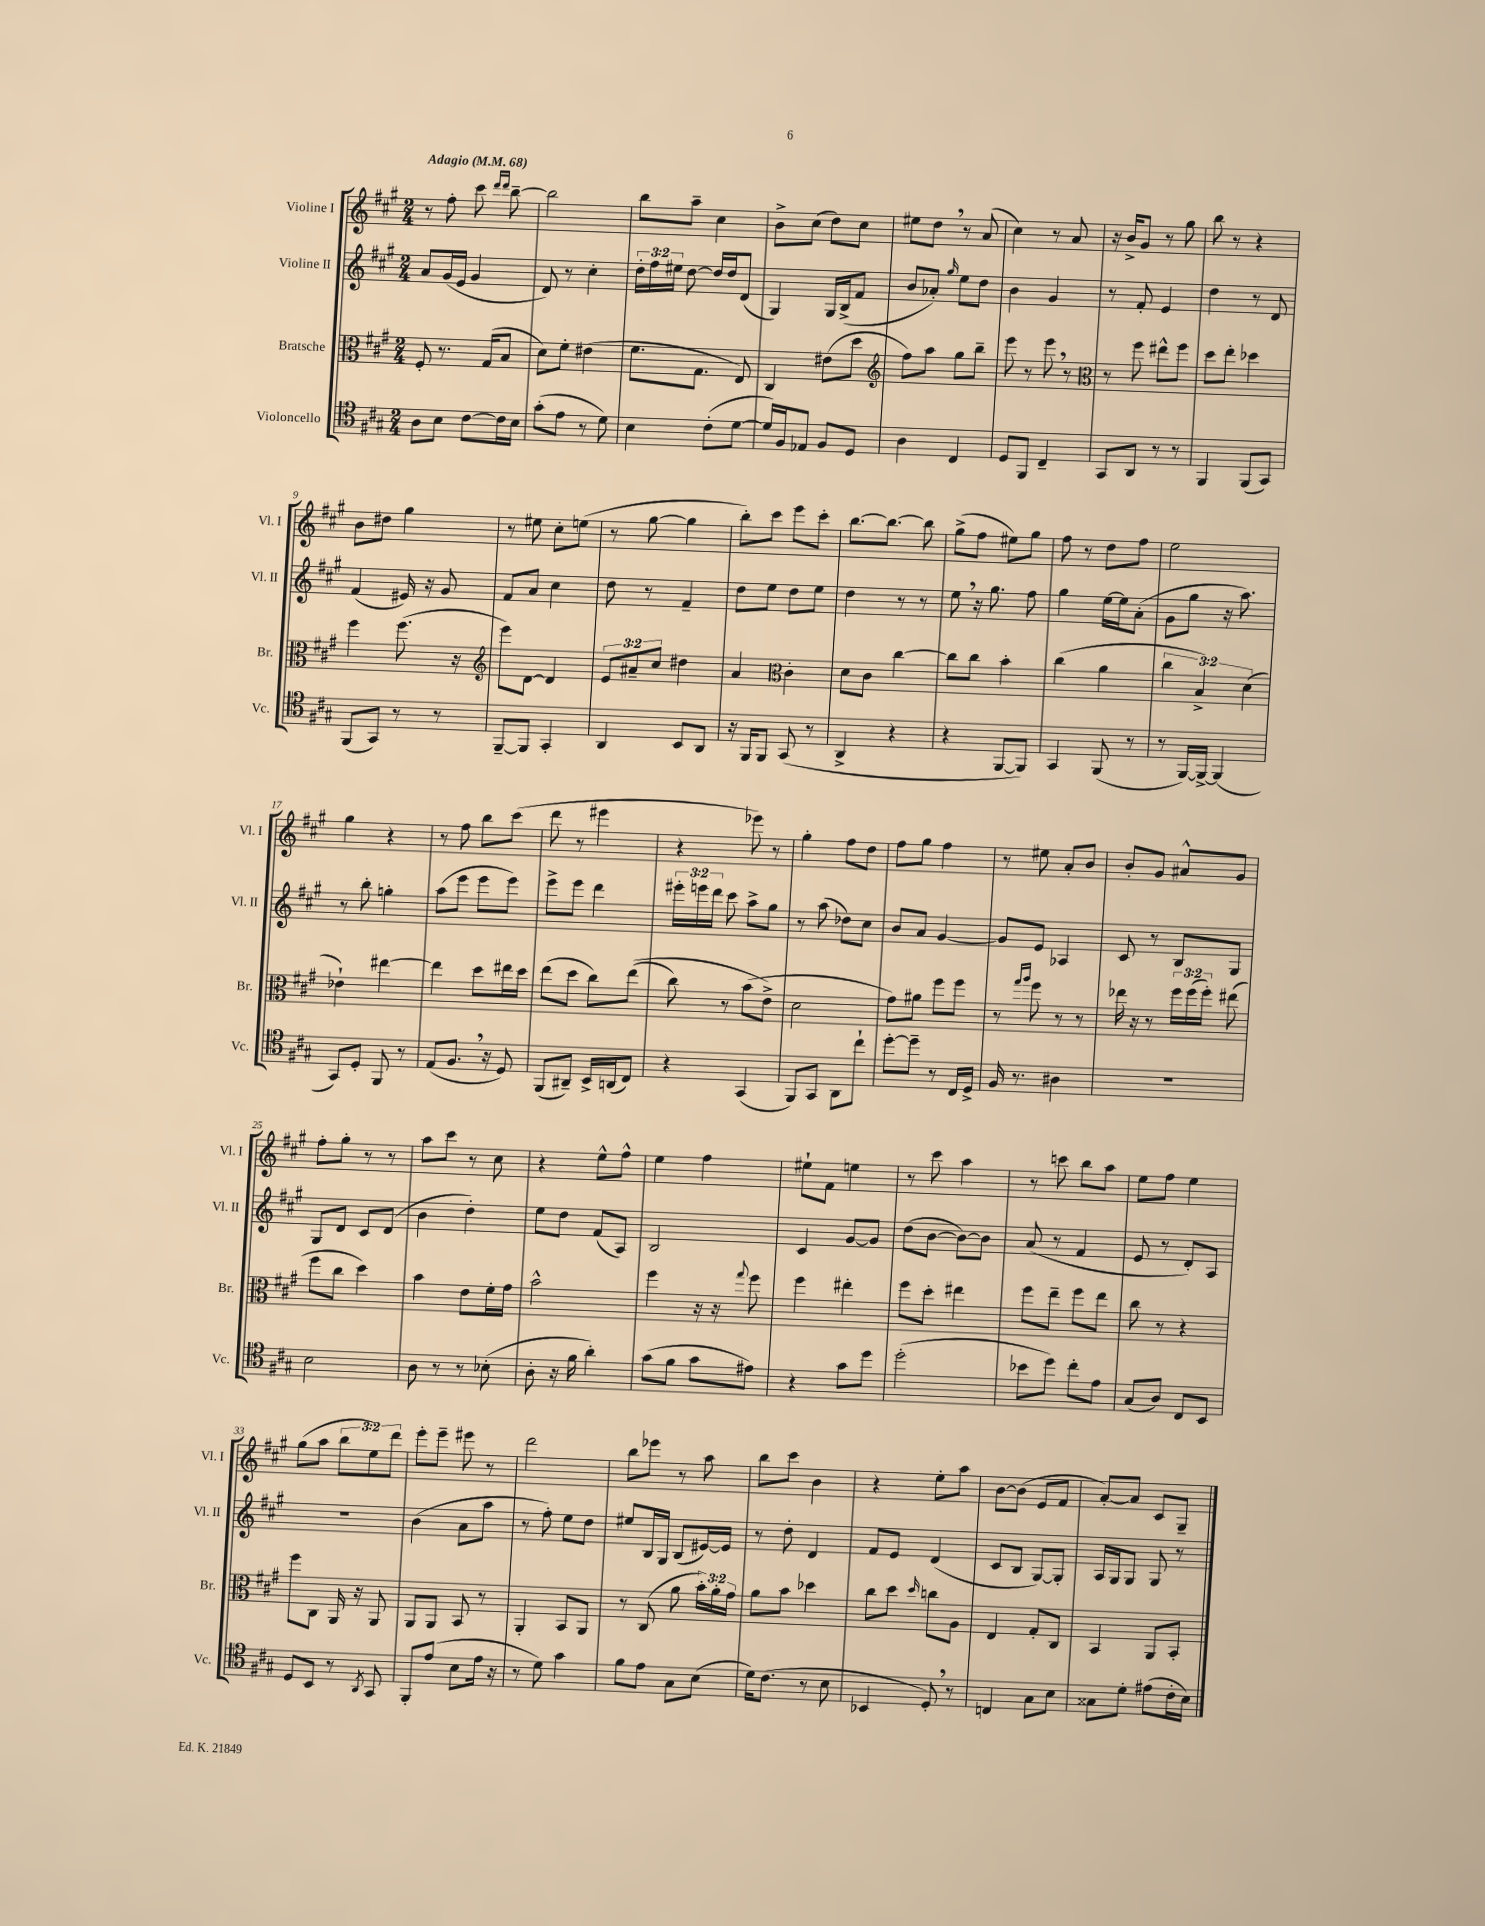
<<
\new StaffGroup <<
\new Staff = "s0" \with { instrumentName = "Violine I" shortInstrumentName = "Vl. I" } {
    \clef treble \key a \major \numericTimeSignature \time 2/4 \override Staff.TupletNumber.text = #tuplet-number::calc-fraction-text \tempo "Adagio" 4 = 68
    \autoBeamOff r8 fis''8-. cis'''8 \grace { d'''16[ d'''16] } b''8~-- |
    b''2 |
    b''8[ a''8]-- cis''4 |
    b'8[-> cis''8]( d''8[) cis''8] |
    eis''8[ d''8] \breathe r8 a'8( |
    cis''4) r8 a'8 |
    r16 b'16[-> gis'8] r8 gis''8 |
    b''8 r8 r4 |
    b'8[ dis''8] gis''4 |
    r8 eis''8 cis''8[-. e''8]( |
    r8 gis''8~ gis''4 |
    b''8[-.) cis'''8] e'''8[ cis'''8]-. |
    b''8.[~ b''8.]~ b''8 |
    gis''8[->( fis''8] eis''8[) gis''8] |
    fis''8 r8 d''8[ fis''8] |
    e''2 |
    gis''4 r4 |
    r8 fis''8 b''8[ cis'''8]( |
    d'''8 r8 eis'''4 |
    r4 ees'''8) r8 |
    gis''4-. fis''8[ d''8] |
    fis''8[ gis''8] fis''4 |
    r8 eis''8 a'8[-. b'8] |
    b'8[-. gis'8] ais'8[-^ gis'8] |
    fis''8[-. gis''8]-. r8 r8 |
    a''8[ cis'''8] r8 cis''8 |
    r4 e''8[-^ fis''8]-^ |
    e''4 fis''4 |
    eis''8[-! fis'8] e''4 |
    r8 cis'''8 a''4 |
    r8 c'''8 b''8[ a''8] |
    e''8[ fis''8] e''4 |
    gis''8[( a''8] \tuplet 3/2 { b''8[ e''8) d'''8] } |
    e'''8[-. e'''8]-- eis'''8 r8 |
    d'''2 |
    b''8[ ees'''8] r8 a''8 |
    b''8[ cis'''8] b'4 |
    r4 e''8[-. a''8] |
    b'8[~ b'8]( e'8[ fis'8] |
    a'8[~-.) a'8] cis'8[ gis8]-- \bar "|." |
}
\new Staff = "s1" \with { instrumentName = "Violine II" shortInstrumentName = "Vl. II" } {
    \clef treble \key a \major \numericTimeSignature \time 2/4 \override Staff.TupletNumber.text = #tuplet-number::calc-fraction-text
    \autoBeamOff a'8[ gis'16( e'16] gis'4 |
    d'8) r8 cis''4-. |
    \tuplet 3/2 { d''16[-. fis''16 eis''16] } d''8~ d''16[ d''16 d'8]( |
    gis4) gis16[ b16->( fis'8] |
    b'8[ aes'8]-.) \grace { gis''16 } e''8[ d''8] |
    b'4 gis'4 |
    r8 fis'8-. e'4 |
    d''4 r8 d'8 |
    fis'4( eis'16) r16 gis'8 |
    fis'8[ a'8] cis''4 |
    d''8 r8 fis'4-- |
    d''8[ e''8] d''8[ e''8] |
    d''4 r8 r8 |
    e''8 \breathe r16 gis''8. fis''8 |
    gis''4 e''16[~ e''16 a'8]-.( |
    gis'8[ gis''8] r16 a''8.) |
    r8 b''8-. g''4-. |
    a''8[( e'''8] e'''8[ e'''8]) |
    e'''8[-> e'''8] d'''4 |
    \tuplet 3/2 { eis'''16[-. e'''16 d'''16] } cis'''8 a''8[-> gis''8] |
    r8 a''8( des''8[) cis''8] |
    b'8[ a'8] gis'4~ |
    gis'8[ e'8] aes4 |
    cis'8 r8 b8[ gis8] |
    gis8[ d'8] cis'8[ d'8]( |
    b'4 d''4-.) |
    e''8[ d''8] fis'8[( a8]) |
    b2 |
    cis'4 gis'8[~ gis'8] |
    d''8[( b'8]~ b'8[~) b'8] |
    a'8( r8 fis'4 |
    e'8 r8 d'8[-.) a8] |
    r2 |
    b'4( a'8[ a''8] |
    r8 fis''8-.) e''8[ d''8] |
    eis''8[ b16 gis16] b8[( eis'16~) eis'16] |
    r8 d''8-. d'4 |
    fis'8[ e'8] d'4( |
    cis'8[ b8] gis8[~) gis8]-. |
    a16[ gis16 gis8] gis8 r8 \bar "|." |
}
\new Staff = "s2" \with { instrumentName = "Bratsche" shortInstrumentName = "Br." } {
    \clef alto \key a \major \numericTimeSignature \time 2/4 \override Staff.TupletNumber.text = #tuplet-number::calc-fraction-text
    \autoBeamOff fis8-. r8. gis16[( b8] |
    d'8[) fis'8]-. eis'4( |
    fis'8.[ gis8.] e8) |
    cis4 eis'8[( d''8] |
    \clef treble fis''8[) a''8] gis''8[ b''8]-- |
    e'''8 r8 e'''8 \breathe r8 |
    \clef alto r8 fis''8 eis''8[-^ fis''8] |
    d''8[ e''8]-. des''4 |
    fis''4 fis''8.( r16 |
    \clef treble e'''8[) d'8]~ d'4 |
    \tuplet 3/2 { e'8[ ais'8-- cis''8] } dis''4 |
    a'4 \clef alto cis'4-. |
    d'8[ cis'8] cis''4~ |
    cis''8[ cis''8] b'4-. |
    cis''4( a'4 |
    \tuplet 3/2 { cis''4 b4->) d'4( } |
    ees'4-!) eis''4~ |
    eis''4 d''8[ eis''16 d''16] |
    e''8[( d''8] cis''8[) e''8](\( |
    cis''8) r8 b'8[( e'8]->\) |
    d'2 |
    gis'8[) ais'8] fis''8[ fis''8] |
    r8 \grace { gis''16[ a''16] } fis''8 r8 r8 |
    ees''16 r16 r8 \tuplet 3/2 { fis''16[ fis''16( fis''16]-.) } eis''8( |
    fis''8[ cis''8] d''4) |
    b'4 e'8[ fis'16-. gis'16] |
    b'2-^ |
    fis''4 r16 r16 \appoggiatura { gis''8 } fis''8 |
    fis''4 eis''4-. |
    fis''8[ d''8]-. eis''4 |
    fis''8[ e''8]-- fis''8[ e''8] |
    cis''8 r8 r4 |
    fis''8[ cis8] a,16 r16 a,8 |
    a,8[ a,8] b,8 r8 |
    a,4-. b,8[ a,8] |
    r8 cis8( a'8 \tuplet 3/2 { b'16[-.) a'16-. gis'16] } |
    a'8[ b'8] des''4 |
    cis''8[ d''8] \grace { d''16 } c''8[ a8] |
    e4 gis8[-. cis8] |
    b,4 a,8[ b,8]-. \bar "|." |
}
\new Staff = "s3" \with { instrumentName = "Violoncello" shortInstrumentName = "Vc." } {
    \clef tenor \key a \major \numericTimeSignature \time 2/4
    \autoBeamOff a8[ b8] cis'8[~ cis'16 b16] |
    gis'8[-.( e'8] r8 d'8) |
    b4 cis'8[-.( d'8]~ |
    d'16[) fis16 ees8] fis8[ d8] |
    a4 cis4 |
    d8[ fis,8] cis4-- |
    gis,8[ a,8] r8 r8 |
    fis,4 fis,8[( gis,8]) |
    fis,8[( gis,8]) r8 r8 |
    fis,8[~-- fis,8] gis,4-. |
    a,4 b,8[ a,8] |
    r16 fis,16[ fis,8] gis,8( r8 |
    a,4-> r4 |
    r4 fis,8[~ fis,8]) |
    gis,4 fis,8( r8 |
    r8 fis,16[~) fis,16]~-> fis,4( |
    gis,8[) d8]-. fis,8 r8 |
    e8[( fis8.] \breathe r16 d8) |
    fis,8[( ais,8]--) b,16[-> a,16( cis8]) |
    r4 gis,4( |
    fis,8[) gis,8] a,8[ cis''8]-! |
    d''8[~-. d''8]-- r8 cis16[ d16]-> |
    fis16 r8. ais4 |
    R2 |
    b2 |
    a8 r8 r8 bes8-.( |
    a8-. r16 fis'16 a'4-.) |
    gis'8[( fis'8] gis'8[ eis'8]) |
    r4 gis'8[ d''8] |
    d''2-.( |
    bes'8[ d''8]) cis''8[-. e'8] |
    gis8[( a8]) cis8[ b,8] |
    d8[ b,8] r8 \acciaccatura { a,8 } gis,8 |
    fis,8[-. e'8]( b8[ e'16] r16 |
    r8 d'8) gis'4 |
    fis'8[ e'8] gis8[ b8]( |
    d'16[) cis'8.]( r8 b8 |
    bes,4 d8-.) \breathe r8 |
    c4 gis8[ b8] |
    gisis8[ d'8]-. eis'8[( cis'16-. b16]) \bar "|." |
}
>>
>>
